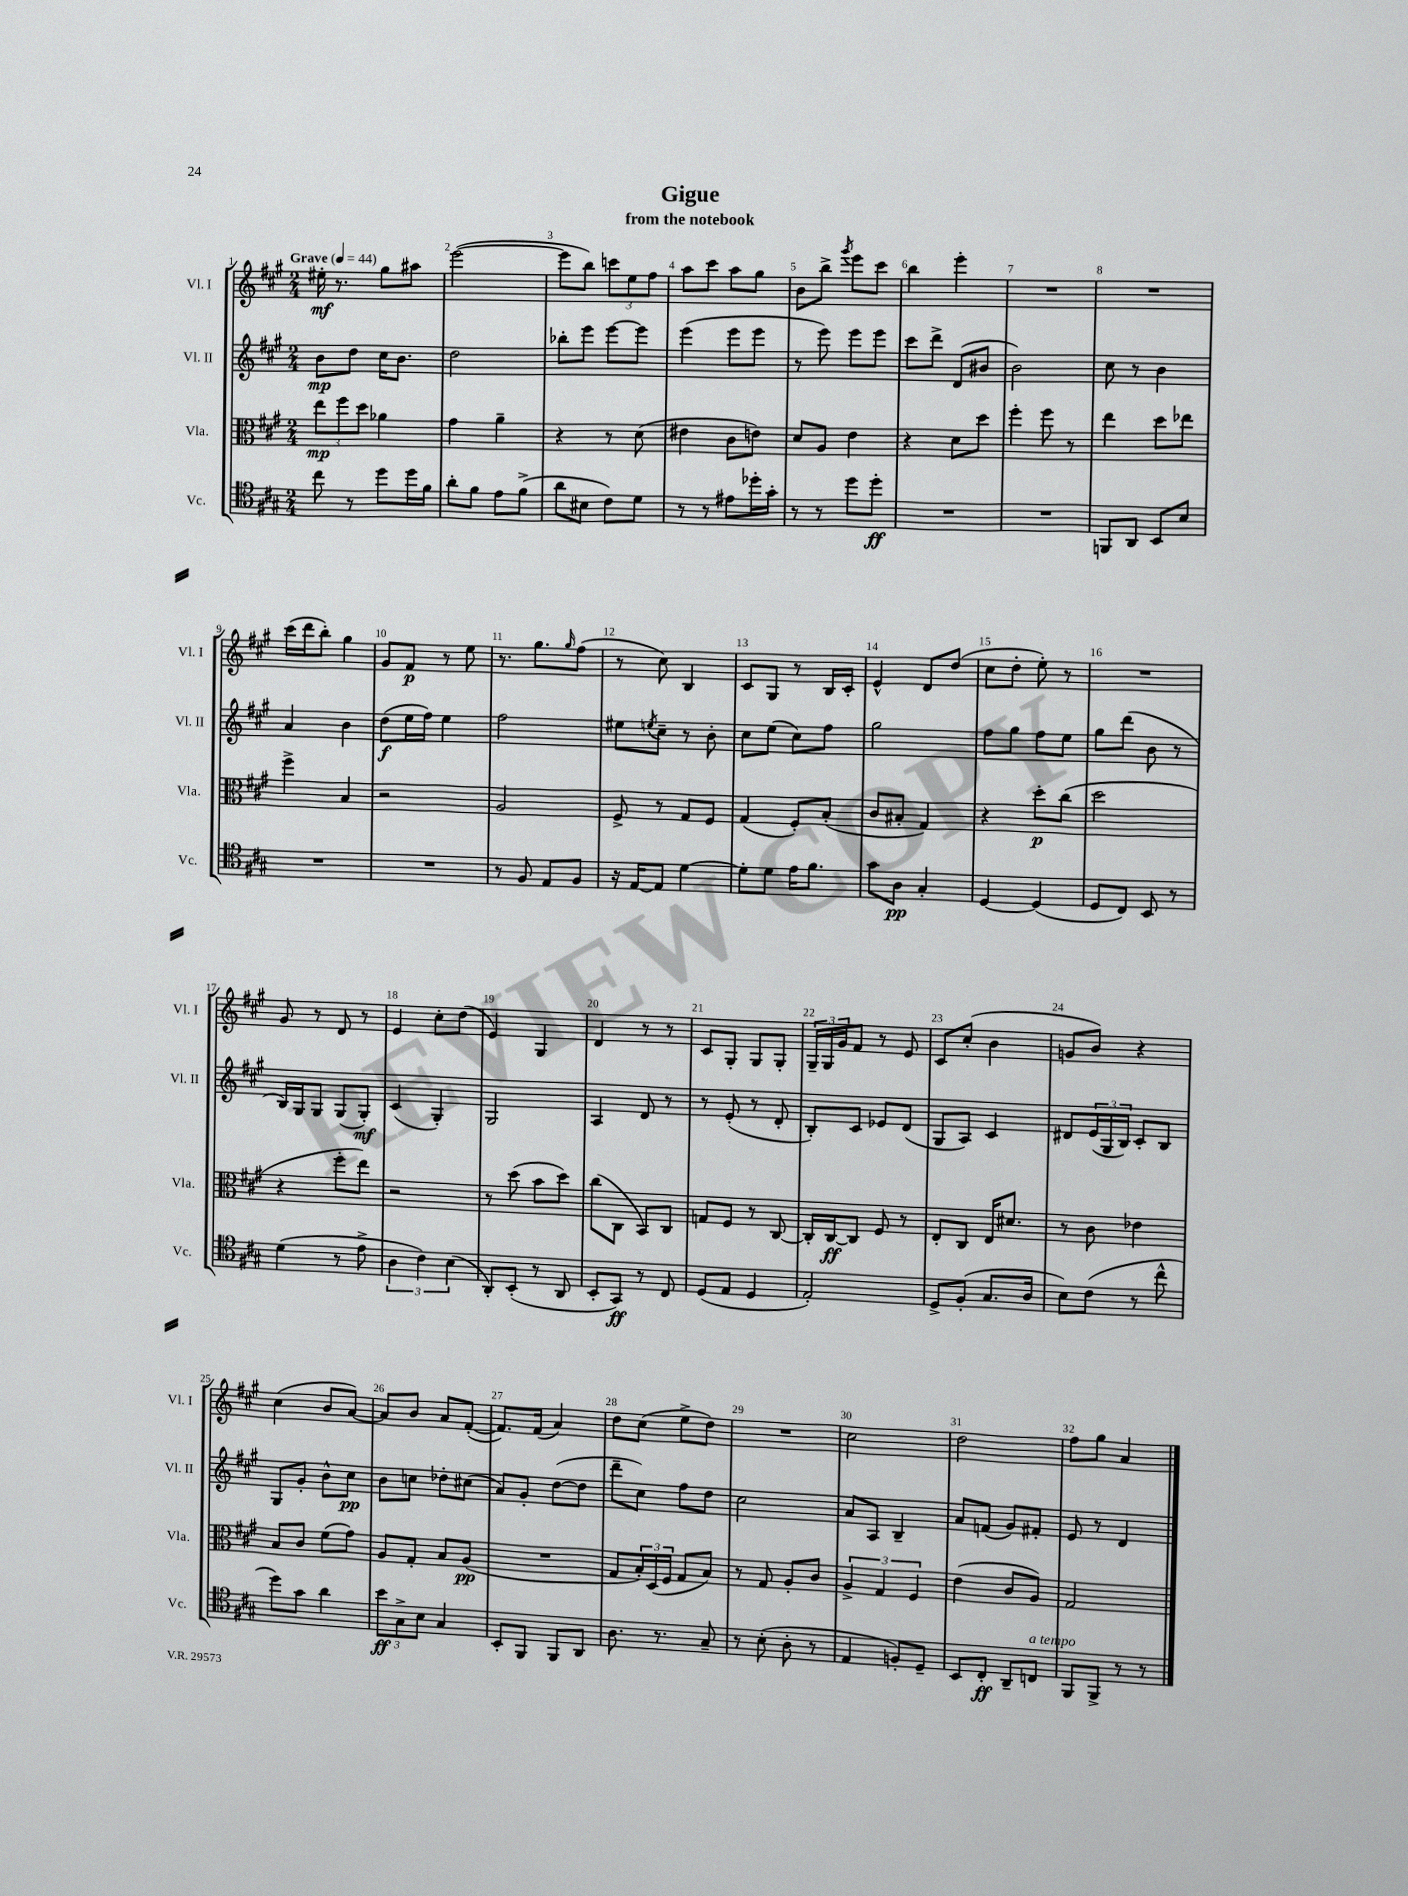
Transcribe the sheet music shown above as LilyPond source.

\header { title = "Gigue" subtitle = "from the notebook" }
<<
\new StaffGroup <<
\new Staff = "s0" \with { instrumentName = "Vl. I" shortInstrumentName = "Vl. I" } {
    \clef treble \key a \major \numericTimeSignature \time 2/4 \tempo "Grave" 4 = 44
    eis''16-.\mf r8. gis''8 ais''8 |
    e'''2~( |
    e'''8 b''8) \tuplet 3/2 { c'''8 e''8 fis''8 } |
    a''8 cis'''8 a''8 gis''8 |
    b'8 b''8-> \acciaccatura { gis'''8 } e'''8 cis'''8 |
    b''4 e'''4-. |
    R2 |
    R2 |
    cis'''16( d'''16 b''8-.) gis''4 |
    gis'8 fis'8\p r8 e''8 |
    r8. gis''8. \grace { gis''16 } fis''8( |
    r8 cis''8) b4 |
    cis'8 gis8 r8 b16 cis'16-. |
    e'4-^ d'8 d''8( |
    cis''8 d''8-. e''8-.) r8 |
    R2 |
    gis'8 r8 d'8 r8 |
    e'4 cis''8-. d''8( |
    e'4) gis4 |
    d'4 r8 r8 |
    cis'8 gis8-. gis8 gis8-. |
    \tuplet 3/2 { gis16-- gis16 gis'16 } fis'8 r8 e'8 |
    cis'8 cis''8-.( b'4 |
    g'8 b'8) r4 |
    cis''4( b'8 a'8~) |
    a'8 b'8 a'8 fis'8~-.( |
    fis'8.) fis'16( a'4) |
    d''8 cis''8( e''8-> d''8) |
    R2 |
    cis''2 |
    d''2 |
    fis''8 gis''8 a'4 \bar "|." |
}
\new Staff = "s1" \with { instrumentName = "Vl. II" shortInstrumentName = "Vl. II" } {
    \clef treble \key a \major \numericTimeSignature \time 2/4
    b'8\mp d''8 cis''16 b'8. |
    d''2 |
    bes''8-. e'''8 e'''8~ e'''8 |
    e'''4( e'''8 e'''8 |
    r8 e'''8) e'''8 e'''8 |
    cis'''8 d'''8-> d'8( bis'8 |
    b'2) |
    cis''8 r8 b'4 |
    a'4 b'4 |
    d''8\f( e''16 fis''16) e''4 |
    fis''2 |
    eis''8 \acciaccatura { e''8 } cis''8-- r8 b'8-. |
    cis''8 e''8( cis''8) fis''8 |
    gis''2 |
    fis''8 gis''8 fis''8 e''8 |
    gis''8 d'''8( b'8 r8 |
    b16) gis16 gis8 gis8( gis8-.\mf) |
    cis'4( gis4-.) |
    gis2 |
    a4 d'8 r8 |
    r8 e'8-.( r8 d'8-. |
    b8-.) cis'8 ees'8 d'8( |
    gis8 a8) cis'4 |
    dis'8 \tuplet 3/2 { e'16( gis16 b16) } cis'8-. b8 |
    gis8 gis'8-. b'8-^ cis''8\pp |
    b'8 c''8 des''8-. cis''8( |
    a'8) gis'8-. d''8~( d''8 |
    d'''8-- cis''8) fis''8 d''8 |
    cis''2 |
    a'8 a8 b4-- |
    a'8 f'8( gis'8) fis'8-. |
    e'8 r8 d'4 \bar "|." |
}
\new Staff = "s2" \with { instrumentName = "Vla." shortInstrumentName = "Vla." } {
    \clef alto \key a \major \numericTimeSignature \time 2/4
    \tuplet 3/2 { e''8\mp fis''8 d''8 } aes'4 |
    gis'4 a'4-- |
    r4 r8 d'8( |
    eis'4 cis'8 e'8) |
    d'8 a8 e'4 |
    r4 d'8 d''8 |
    fis''4-. fis''8 r8 |
    e''4 d''8 ees''8 |
    fis''4-> b4 |
    r2 |
    a2 |
    fis8-> r8 gis8 fis8 |
    gis4( fis8-.) b8-.( |
    cis'8 bis8-. gis4) |
    r4 d''8-.\p cis''8( |
    d''2 |
    r4 fis''8-. e''8) |
    r2 |
    r8 d''8( b'8 d''8) |
    cis''8( cis8 b,8) cis8 |
    g8 fis8 r8 cis8~ |
    cis16-. cis16~\ff cis8 fis8 r8 |
    e8-. cis8 e16 dis'8. |
    r8 cis'8 ees'4 |
    b8 cis'8 fis'8( gis'8) |
    a8 gis8-. b8 a8\pp( |
    R2 |
    gis8 \tuplet 3/2 { b16-.) d16( fis16 } gis8 b8) |
    r8 gis8 a8-. cis'8 |
    \tuplet 3/2 { a4-> gis4 fis4 } |
    e'4( cis'8 a8) |
    gis2 \bar "|." |
}
\new Staff = "s3" \with { instrumentName = "Vc." shortInstrumentName = "Vc." } {
    \clef tenor \key a \major \numericTimeSignature \time 2/4
    cis''8 r8 d''8 d''16 fis'16 |
    a'8-. fis'8 e'8 fis'8->( |
    a'8 bis8 cis'8) d'8 |
    r8 r8 eis'8 des''16-. gis'16-. |
    r8 r8 d''8 d''8-.\ff |
    R2 |
    R2 |
    f,8 a,8 b,8 b8 |
    R2 |
    R2 |
    r8 fis8 e8 fis8 |
    r16 e16~ e8 d'4~ |
    d'8-. d'8 e'16 fis'8. |
    gis'8 a8\pp gis4-. |
    d4~ d4( |
    d8 cis8) b,8 r8 |
    d'4( r8 e'8-> |
    \tuplet 3/2 { a4 cis'4) b4( } |
    a,8-.) b,8-.( r8 a,8 |
    b,8-. gis,8\ff) r8 cis8 |
    d8( e8 d4 |
    e2-.) |
    d8-> fis8-.( gis8. a16 |
    b8) cis'8( r8 cis''8-^ |
    d''8) gis'8 a'4 |
    \tuplet 3/2 { b'8\ff gis8-> b8 } gis4 |
    b,8-. fis,8 fis,8 a,8 |
    a8. r8. gis8-- |
    r8 b8-.( a8-. r8 |
    e4 f8-.) d8-- |
    b,8 cis8-.\ff a,8-- c8^\markup { \italic "a tempo" } |
    fis,8 fis,8-> r8 r8 \bar "|." |
}
>>
>>
\layout { \context { \Score \override BarNumber.break-visibility = ##(#f #t #t) barNumberVisibility = #all-bar-numbers-visible } }
